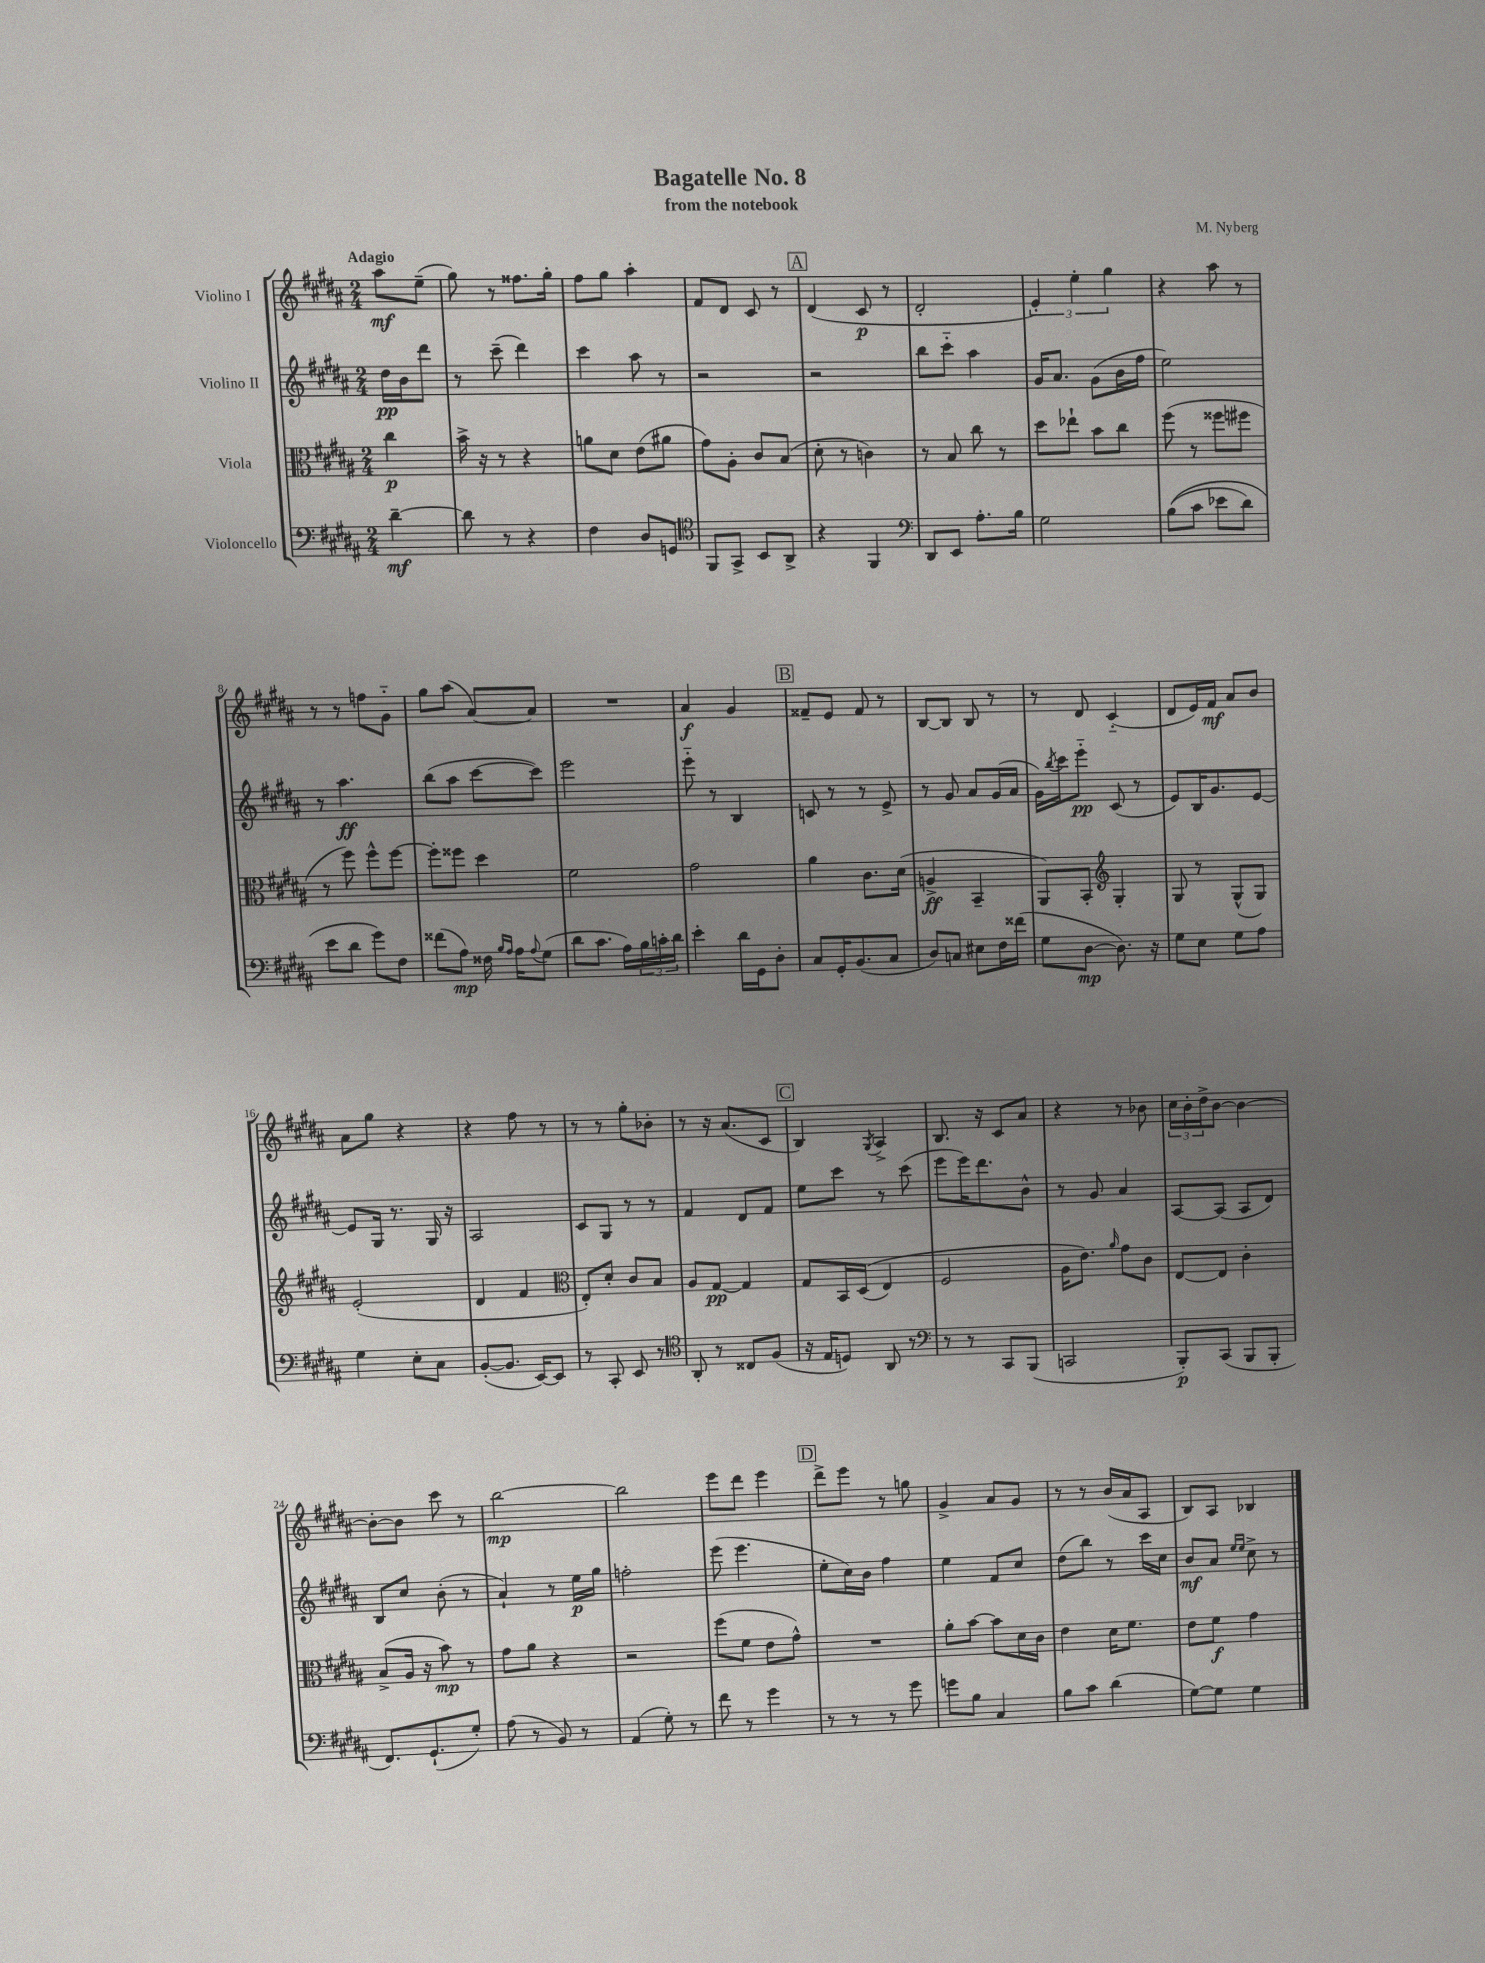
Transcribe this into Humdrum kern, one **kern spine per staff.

**kern	**dynam	**kern	**dynam	**kern	**dynam	**kern	**dynam
*part4	*part4	*part3	*part3	*part2	*part2	*part1	*part1
*staff4	*staff4	*staff3	*staff3	*staff2	*staff2	*staff1	*staff1
*I"Violoncello	*	*I"Viola	*	*I"Violino II	*	*I"Violino I	*
*clefF4	*	*clefC3	*	*clefG2	*	*clefG2	*
*k[f#c#g#d#a#]	*	*k[f#c#g#d#a#]	*	*k[f#c#g#d#a#]	*	*k[f#c#g#d#a#]	*
*M2/4	*	*M2/4	*	*M2/4	*	*M2/4	*
=	=	=	=	=	=	=	=
!	!	!	!	!	!	!LO:TX:a:B:t=Adagio	!
[4d#~\	mf	4cc#\	p	16dd#\LL	pp	8aa#\L	mf
.	.	.	.	16b\J	.	.	.
.	.	.	.	8ddd#\J	.	(8ee~\J	.
=1	=1	=1	=1	=1	=1	=1	=1
8d#\]	.	16b^\	.	8r	.	8gg#\)	.
.	.	16r	.	.	.	.	.
8r	.	8r	.	(8ccc#~\	.	8r	.
4r	.	4r	.	4ddd#\)	.	8.ff##X\L	.
.	.	.	.	.	.	16gg#'\Jk	.
=2	=2	=2	=2	=2	=2	=2	=2
4F#\	.	8an\L	.	4ccc#\	.	8ff#\L	.
.	.	8d#\J	.	.	.	8gg#\J	.
8D#/L	.	(8e\L	.	8aa#\	.	4aa#'\	.
8GGn/J	.	8a#X\J	.	8r	.	.	.
=3	=3	=3	=3	=3	=3	=3	=3
*clefC4	*	*	*	*	*	*	*
8FF#/L	.	8g#\L)	.	2r	.	8f#/L	.
8GG#^/J	.	8A#'\J	.	.	.	8d#/J	.
8BB/L	.	8c#/L	.	.	.	8c#/	.
8AA#^/J	.	(8B/J	.	.	.	8r	.
!!LO:REH:place=s1:t=A
=4	=4	=4	=4	=4	=4	=4	=4
4r	.	8d#'\	.	2r	.	(4d#/	.
.	.	8r	.	.	.	.	.
4FF#/	.	4cn\)	.	.	.	8c#/	p
.	.	.	.	.	.	8r	.
=5	=5	=5	=5	=5	=5	=5	=5
*clefF4	*	*	*	*	*	*	*
8DD#/L	.	8r	.	8bb\L	.	2d#'/	.
8EE/J	.	8B/	.	8ccc#\J	.	.	.
8.A#'\L	.	8cc#\	.	4aa#\	.	.	.
.	.	8r	.	.	.	.	.
16B\Jk	.	.	.	.	.	.	.
=6	=6	=6	=6	=6	=6	=6	=6
2G#\	.	8dd#\L	.	16g#/KL	.	6e'/)	.
.	.	.	.	8.a#/J	.	.	.
.	.	8ee-X`\J	.	.	.	.	.
.	.	.	.	.	.	6ee'\	.
.	.	8b\L	.	(8g#\L	.	.	.
.	.	.	.	.	.	6gg#\	.
.	.	8cc#\J	.	16b\L	.	.	.
.	.	.	.	16ff#\JJ	.	.	.
=7	=7	=7	=7	=7	=7	=7	=7
((8B\L	.	(8ff#\	.	2ee\)	.	4r	.
8c#\J	.	8r	.	.	.	.	.
8e-X\L	.	8ff##X\L	.	.	.	8aa#\	.
8d#\J)	.	8ff#X\J	.	.	.	8r	.
!!LO:LB:g=z
=8	=8	=8	=8	=8	=8	=8	=8
8e\L	.	8r	.	8r	.	8r	.
8d#\J	.	8ff#\)	.	4.aa#\	ff	8r	.
8g#\L)	.	8ff#^^\L	.	.	.	8ffn\L	.
8F#\J	.	[8ff#\J	.	.	.	8g#\J	.
=9	=9	=9	=9	=9	=9	=9	=9
(8f##X\L	.	8ff#'\L]	.	(8bb\L	.	8gg#\L	.
8A#\J)	mp	8ff##X\J	.	8aa#\J	.	(8aa#\J	.
16F##X\	.	4dd#\	.	[8ccc#\L	.	[8a#/L)	.
16qqB/LL	.	.	.	.	.	.	.
16qqA#/JJ	.	.	.	.	.	.	.
16A#\KL	.	.	.	.	.	.	.
8qqA#/	.	.	.	.	.	.	.
(8G#\J	.	.	.	8ccc#\J])	.	8a#/J]	.
=10	=10	=10	=10	=10	=10	=10	=10
8d#\L	.	2f#\	.	2eee\	.	2r	.
8.c#\J	.	.	.	.	.	.	.
16A#\LL)	.	.	.	.	.	.	.
24B\	.	.	.	.	.	.	.
24cn'\	.	.	.	.	.	.	.
24d#\JJ	.	.	.	.	.	.	.
=11	=11	=11	=11	=11	=11	=11	=11
4e'\	.	2g#\	.	8eee\	.	4a#/	f
.	.	.	.	8r	.	.	.
16d#\LL	.	.	.	4B/	.	4g#/	.
16GG#\J	.	.	.	.	.	.	.
8D#'\J	.	.	.	.	.	.	.
!!LO:REH:place=s1:t=B
=12	=12	=12	=12	=12	=12	=12	=12
8C#/L	.	4a#\	.	8cn/	.	8f##X~/L	.
16GG#'/K	.	.	.	8r	.	8e/J	.
(8.BB/	.	.	.	.	.	.	.
.	.	8.c#\L	.	8r	.	8f##/	.
8C#/J	.	.	.	8e^/	.	8r	.
.	.	(16d#\Jk	.	.	.	.	.
=13	=13	=13	=13	=13	=13	=13	=13
8D#/L)	.	4An^/	ff	8r	.	[8B/L	.
8Cn/J	.	.	.	8g#/	.	8B/J]	.
8E#X\L	.	4BB~/	.	8a#/L	.	8B/	.
16F#\L	.	.	.	(16g#/L	.	8r	.
(16f##X\JJ	.	.	.	16a#/JJ	.	.	.
=14	=14	=14	=14	=14	=14	=14	=14
8G#\L	.	8AA#/L)	.	16g#\LL)	.	8r	.
.	.	.	.	8qbb/	.	.	.
.	.	.	.	16ccc#\J	.	.	.
[8D#\J	mp	8BB'/J	.	8eee\J	pp	8d#/	.
*	*	*clefG2	*	*	*	*	*
8.D#\])	.	4G#'/	.	(8c#/	.	(4c#/	.
.	.	.	.	8r	.	.	.
16r	.	.	.	.	.	.	.
=15	=15	=15	=15	=15	=15	=15	=15
8G#\L	.	8G#/	.	8e/L)	.	8d#/L	.
8E\J	.	8r	.	16B/K	.	16e/L)	.
.	.	.	.	8.g#/	.	16f#/JJ	mf
8G#\L	.	(8G#^^/L	.	.	.	8a#/L	.
8A#\J	.	8G#/J)	.	[8e/J	.	8b/J	.
!!LO:LB:g=z
=16	=16	=16	=16	=16	=16	=16	=16
4G#\	.	(2e'/	.	8e/L]	.	8a#\L	.
.	.	.	.	16G#/Jk	.	8gg#\J	.
.	.	.	.	8.r	.	.	.
8E'\L	.	.	.	.	.	4r	.
8C#\J	.	.	.	16G#/	.	.	.
.	.	.	.	16r	.	.	.
=17	=17	=17	=17	=17	=17	=17	=17
([8BB'/L	.	4d#/	.	2A#/	.	4r	.
8.BB/J]	.	.	.	.	.	.	.
.	.	4f#/	.	.	.	8ff#\	.
[16EE/KL)	.	.	.	.	.	.	.
8EE/J]	.	.	.	.	.	8r	.
=18	=18	=18	=18	=18	=18	=18	=18
*	*	*clefC3	*	*	*	*	*
8r	.	8E'/L)	.	8c#/L	.	8r	.
8CC#'/	.	8d#'/J	.	8G#/J	.	8r	.
8EE/	.	8c#/L	.	8r	.	8gg#'\L	.
8r	.	8B/J	.	8r	.	8b-X'\J	.
=19	=19	=19	=19	=19	=19	=19	=19
*clefC4	*	*	*	*	*	*	*
8AA#'/	.	8A#/L	.	4f#/	.	8r	.
8r	.	[8G#/J	pp	.	.	16r	.
.	.	.	.	.	.	(8.a#/L	.
8C##X/L	.	4G#/]	.	8d#/L	.	.	.
(8F#/J	.	.	.	8f#/J	.	8c#/J	.
!!LO:REH:place=s1:t=C
=20	=20	=20	=20	=20	=20	=20	=20
16r	.	8G#/L	.	8ee\L	.	4B/)	.
16E/KL	.	.	.	.	.	.	.
8Dn/J)	.	16BB/L	.	8ccc#\J	.	.	.
.	.	((16D#/JJ	.	.	.	.	.
.	.	.	.	.	.	8qG#/	.
8AA#/	.	4E/)	.	8r	.	4A#^/	.
8r	.	.	.	(8ccc#\	.	.	.
=21	=21	=21	=21	=21	=21	=21	=21
*clefF4	*	*	*	*	*	*	*
8r	.	2F#/	.	8eee\L	.	8.B/	.
8r	.	.	.	16eee\K)	.	.	.
.	.	.	.	8.ddd#\	.	16r	.
8CC#/L	.	.	.	.	.	8c#/L	.
(8BBB/J	.	.	.	8b^^\J	.	8a#/J	.
=22	=22	=22	=22	=22	=22	=22	=22
2CCn/	.	16A#\KL	.	8r	.	4r	.
.	.	8.e\J)	.	.	.	.	.
.	.	.	.	8g#/	.	.	.
.	.	16qqa#/	.	.	.	.	.
.	.	8g#\L	.	4a#/	.	8r	.
.	.	8c#\J	.	.	.	8b-X\	.
=23	=23	=23	=23	=23	=23	=23	=23
8BBB'/L)	p	[8E/L	.	[8A#/L	.	24cc#\LL	.
.	.	.	.	.	.	24b'\	.
.	.	.	.	.	.	24dd#^\J	.
(8CC#/J	.	8E/J]	.	(8A#/J]	.	[8b\J	.
8BBB/L	.	4c#'\	.	8A#/L	.	4b\_	.
8BBB'/J	.	.	.	8d#/J)	.	.	.
!!LO:LB:g=z
=24	=24	=24	=24	=24	=24	=24	=24
8.FF#/L)	.	(8B^/L	.	8B/L	.	8b'\L_	.
.	.	16A#/Jk	.	8cc#/J	.	8b\J]	.
(8.GG#`/	.	16r	.	.	.	.	.
.	.	8b\)	mp	(8b'\	.	8ccc#\	.
8G#'/J)	.	8r	.	8r	.	8r	.
=25	=25	=25	=25	=25	=25	=25	=25
(8A#\	.	8g#\L	.	4a#`/)	.	[2bb\	mp
8r	.	8a#\J	.	.	.	.	.
8BB/)	.	4r	.	8r	.	.	.
8r	.	.	.	16ee\LL	p	.	.
.	.	.	.	16gg#\JJ	.	.	.
=26	=26	=26	=26	=26	=26	=26	=26
(4AA#/	.	2r	.	2ffn'\	.	2bb\]	.
8G#'\)	.	.	.	.	.	.	.
8r	.	.	.	.	.	.	.
=27	=27	=27	=27	=27	=27	=27	=27
8f#\	.	(8ff#\L	.	(8eee\	.	8eee\L	.
8r	.	8f#\J	.	4.eee\	.	8ddd#\J	.
4g#\	.	8e\L	.	.	.	4eee\	.
.	.	8g#^^\J)	.	.	.	.	.
!!LO:REH:place=s1:t=D
=28	=28	=28	=28	=28	=28	=28	=28
8r	.	2r	.	8ee'\L	.	8ddd#^\L	.
8r	.	.	.	16cc#\L)	.	8eee\J	.
.	.	.	.	16b\JJ	.	.	.
8r	.	.	.	4ff#\	.	8r	.
8g#\	.	.	.	.	.	8ggn\	.
=29	=29	=29	=29	=29	=29	=29	=29
8gn\L	.	8a#'\L	.	4ee\	.	4g#^/	.
8B\J	.	[8b\J	.	.	.	.	.
4C#/	.	8b\L]	.	8f#/L	.	8a#/L	.
.	.	16d#\L	.	8cc#/J	.	8g#/J	.
.	.	16c#\JJ	.	.	.	.	.
=30	=30	=30	=30	=30	=30	=30	=30
8B\L	.	4e\	.	(8dd#\L	.	8r	.
8c#\J	.	.	.	8bb\J)	.	8r	.
(4d#\	.	16d#\KL	.	8r	.	(16b/LL	.
.	.	8.f#\J	.	.	.	16a#/J	.
.	.	.	.	16ccc#\LL	.	8A#/J	.
.	.	.	.	16cc#\JJ	.	.	.
=31	=31	=31	=31	=31	=31	=31	=31
[8G#\L)	.	8e\L	.	8b/L	mf	8B/L)	.
8G#\J]	.	8f#\J	f	8a#/J	.	8A#/J	.
.	.	.	.	16qqee/LL	.	.	.
.	.	.	.	16qqee/JJ	.	.	.
4G#\	.	4g#\	.	8cc#^\	.	4B-X/	.
.	.	.	.	8r	.	.	.
==	==	==	==	==	==	==	==
*-	*-	*-	*-	*-	*-	*-	*-
